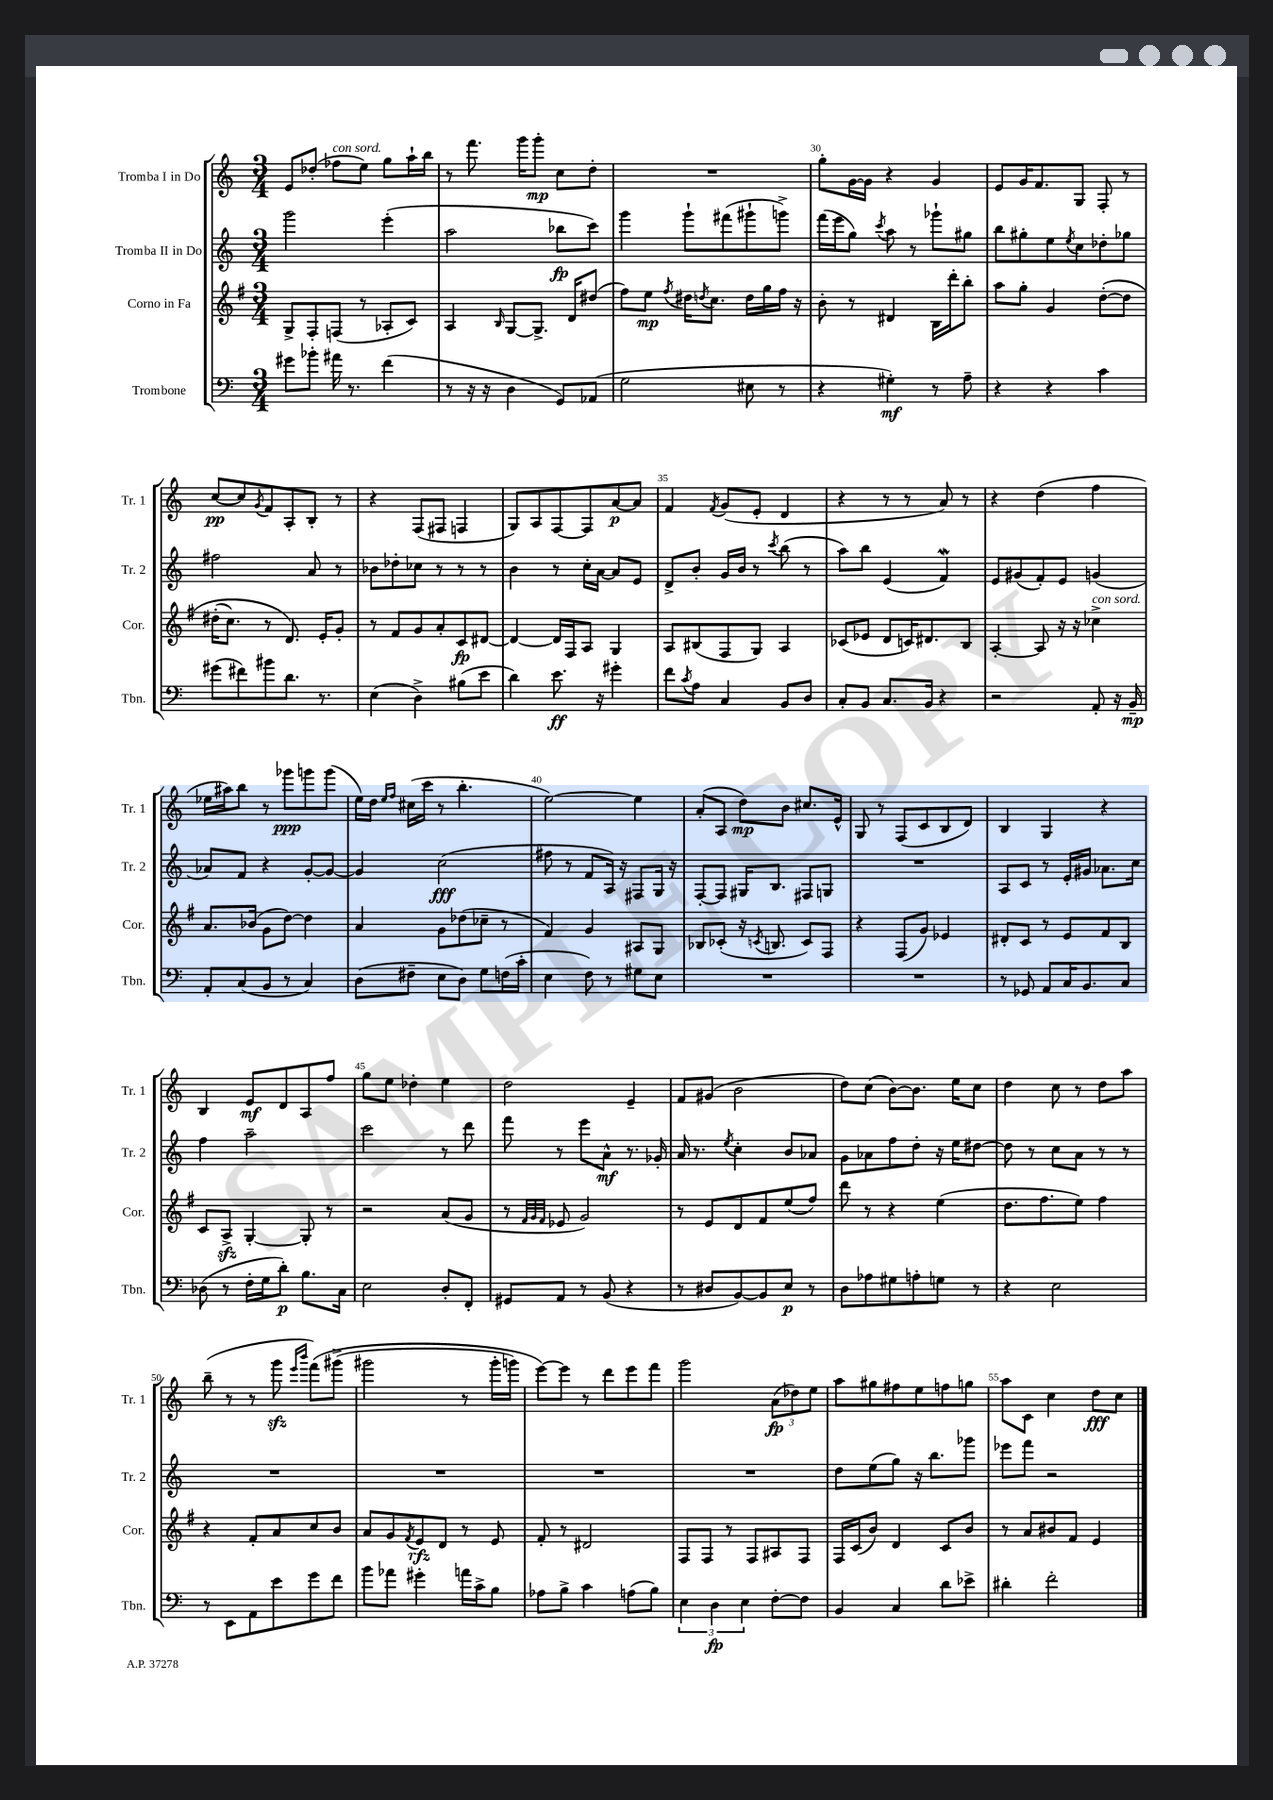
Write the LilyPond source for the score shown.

<<
\new StaffGroup <<
\new Staff = "s0" \with { instrumentName = "Tromba I in Do" shortInstrumentName = "Tr. 1" } {
    \clef treble \key c \major \numericTimeSignature \time 3/4
    e'8 des''8-.( fes''8^\markup { \italic "con sord." } e''8) g''8 a''16-! b''16 |
    r8 f'''8. g'''16 g'''8-.\mp c''8 d''8-. |
    R2. |
    g''8-. g'16~ g'16 r4 g'4 |
    e'8 g'16 f'8. g8 f8-. r8 |
    c''8~\pp c''8 \acciaccatura { g'8 } f'8 a8-. b8-. r8 |
    r4 f8( fis8 f4 |
    g8) a8 f8~ f8 a'8~\p a'8 |
    f'4 \acciaccatura { f'8 } g'8( e'8-. d'4 |
    r4 r8 r8 a'8) r8 |
    r4 d''4( f''4 |
    ees''16 ais''16) b''8 r8 ges'''8\ppp g'''8 g'''8( |
    e''16) d''16 \grace { e''16 f''16 } cis''16( c'''16 r8 b''4.-. |
    e''2~) e''4 |
    a'8-.( a8 d''8\mp) b'8 cis''8. e'16-^ |
    g8 r8 f8( c'8 b8 d'8) |
    b4 g4 r4 |
    b4 e'8\mf d'8 a8 f''8 |
    g''8 e''8 des''4-. e''4 |
    d''2 e'4-- |
    f'8 gis'8( b'2 |
    d''8) c''8( b'8~) b'8. e''16 c''8 |
    d''4 c''8 r8 d''8 a''8 |
    b''8--( r8 r8 g'''8\sfz \grace { e'''16 b'''16 } f'''8)\( gis'''8->( |
    gis'''2 r8 gis'''16-. g'''16) |
    e'''8~\) e'''8 r8 d'''8 e'''8 f'''8 |
    g'''2 \tuplet 3/2 { a'8\fp( des''8) e''8 } |
    a''8 gis''8 fis''8 e''8 f''8 g''8 |
    a''8 c'8 c''4 d''8\fff c''8 \bar "|." |
}
\new Staff = "s1" \with { instrumentName = "Tromba II in Do" shortInstrumentName = "Tr. 2" } {
    \clef treble \key c \major \numericTimeSignature \time 3/4
    g'''2 e'''4-.( |
    a''2 bes''8\fp c'''8) |
    g'''4 g'''8-! fis'''8( gis'''8-! g'''8->) |
    f'''16( e'''16 g''8) \acciaccatura { c'''8 } a''8 r8 ges'''8-! gis''8 |
    b''8 gis''8-. e''8 \acciaccatura { e''8 } c''8 des''8-. ges''8 |
    fis''2 a'8 r8 |
    bes'8 des''8-. ces''8 r8 r8 r8 |
    b'4 r8 c''16-. a'16~ a'8 e'8 |
    d'8-> b'8-. g'16 b'16 r8 \acciaccatura { c'''8 } b''8( r8 |
    a''8) b''8 e'4( f'4\mordent) |
    e'8 gis'8( f'8-.) e'8 g'4( |
    aes'8) f'8 r4 g'8~-. g'8~ |
    g'4 c''2\fff( |
    fis''8 r8 f'8 a16) r16 fis8 g16 r16 |
    f8~-. f8 gis16 b8. fis8 g8 |
    R2. |
    a8 c'8 r8 e'16-. gis'16 aes'8. c''16 |
    f''4 a''2-- |
    c'''2 r8 d'''8 |
    f'''8 r8 e'''8 a'8-^\mf r8. ges'16-. |
    a'16 r8. \acciaccatura { e''8 } c''4-. b'8 aes'8 |
    g'8 aes'8 f''8 d''8-. r16 e''16 dis''8~ |
    dis''8 r8 c''8 a'8 r8 r8 |
    R2. |
    R2. |
    R2. |
    R2. |
    d''8 e''8( g''8) r16 b''8. ges'''8 |
    ees'''8 f'''8 r2 \bar "|." |
}
\new Staff = "s2" \with { instrumentName = "Corno in Fa" shortInstrumentName = "Cor." } {
    \clef treble \key g \major \numericTimeSignature \time 3/4
    g8-> fis8-. f8( r8 aes8-. c'8) |
    a4 \grace { b16 } g8~ g8.-> d'16 dis''8( |
    fis''8) e''8\mp \acciaccatura { fis''8 } dis''16 \acciaccatura { d''8 } c''8. d''16 g''16 fis''16 r16 |
    b'8-. r8 dis'4 b16 d'''16-. b''8-. |
    a''8 g''8-. g'4 d''8~-.\( d''8 |
    dis''16-.( c''8.) r8 d'8.\) e'16-. g'8-. |
    r8 fis'8 g'8 a'8-. c'8\fp dis'8~ |
    dis'4~ dis'16 fis16 a8 g4 |
    a8 bis8( fis8 g8) a4 |
    ces'8( ees'8 d'8 c'16) dis'8. b8 |
    a4~-. a8 r16 r16 ces''4->^\markup { \italic "con sord." } |
    a'8. bes'16( g'8 d''8~) d''4 |
    a'4 g'8 des''8( ces''8-- r8 |
    fis'4) g'4 ais8 g8 |
    bes8 ces'8-.( r16 \acciaccatura { c'8 } b8. c'8) fis8 |
    r4 fis8( g'8) ees'4 |
    dis'8-. c'8 r8 e'8 fis'8 b8 |
    c'8 a8->\sfz g4~-. g8-. r8 |
    r2 a'8( g'8 |
    r8 \grace { fis'32 g'32 fis'32 } ees'8 g'2) |
    r8 e'8 d'8 fis'8 e''8( fis''8) |
    d'''8 r8 r4 e''4( |
    d''8. fis''8. e''8) fis''4 |
    r4 fis'8-. a'8 c''8 b'8 |
    a'8 g'8 \acciaccatura { fis'8 } e'8\rfz d'8 r8 e'8 |
    fis'8-. r8 dis'2 |
    fis8 fis8 r8 fis8 ais8 fis8 |
    fis16 c'16( b'8) d'4 c'8 b'8 |
    r8 a'8 bis'8 fis'8 e'4 \bar "|." |
}
\new Staff = "s3" \with { instrumentName = "Trombone" shortInstrumentName = "Tbn." } {
    \clef bass \key c \major \numericTimeSignature \time 3/4
    gis'8 bes'8-. ais'16 r8. f'4( |
    r8 r16 r16 d4 g,8) aes,8( |
    g2 eis8 r8 |
    r4 gis4-.\mf) r8 a8-- |
    r4 r4 c'4 |
    gis'8( fis'8) bis'8 d'8. r8. |
    e4( d4->) bis8( e'8 |
    d'4) e'8.\ff r16 gis'4-. |
    f'8 \acciaccatura { c'8 } a8 c4 b,8 d8 |
    c8-. b,8 c8. b,16 r4 |
    r2 a,8-. r16 b,16--\mp |
    a,8-. c8( b,8 r8 c4) |
    d8( fis8-- e8 d8) g8 f16( c'16-. |
    e4 f8) r8 gis8 e8 |
    R2. |
    R2. |
    r8 ges,8 a,8 c16 b,8. c8 |
    des8( r8 f16-. g16 d'8-.\p) b8. c16 |
    e2 d8-. f,8-. |
    gis,8 a,8 r8 b,8( r4 |
    r8 dis8 b,8~) b,8 e8\p r8 |
    d8 aes8 gis8 a8-. g8 r8 |
    r4 e2 |
    r8 e,8 a,8 e'8 g'8 f'8 |
    b'8 aes'8 gis'4-. a'16 c'16-> b8 |
    aes8 b8-> c'4 a8( b8) |
    \tuplet 3/2 { e4 d4\fp e4 } f8~-. f8 |
    b,4 c4 d'8 ees'8-> |
    dis'4-. f'2-. \bar "|." |
}
>>
>>
\layout { \context { \Score currentBarNumber = #27 \override BarNumber.break-visibility = ##(#f #t #t) barNumberVisibility = #(every-nth-bar-number-visible 5) } }
